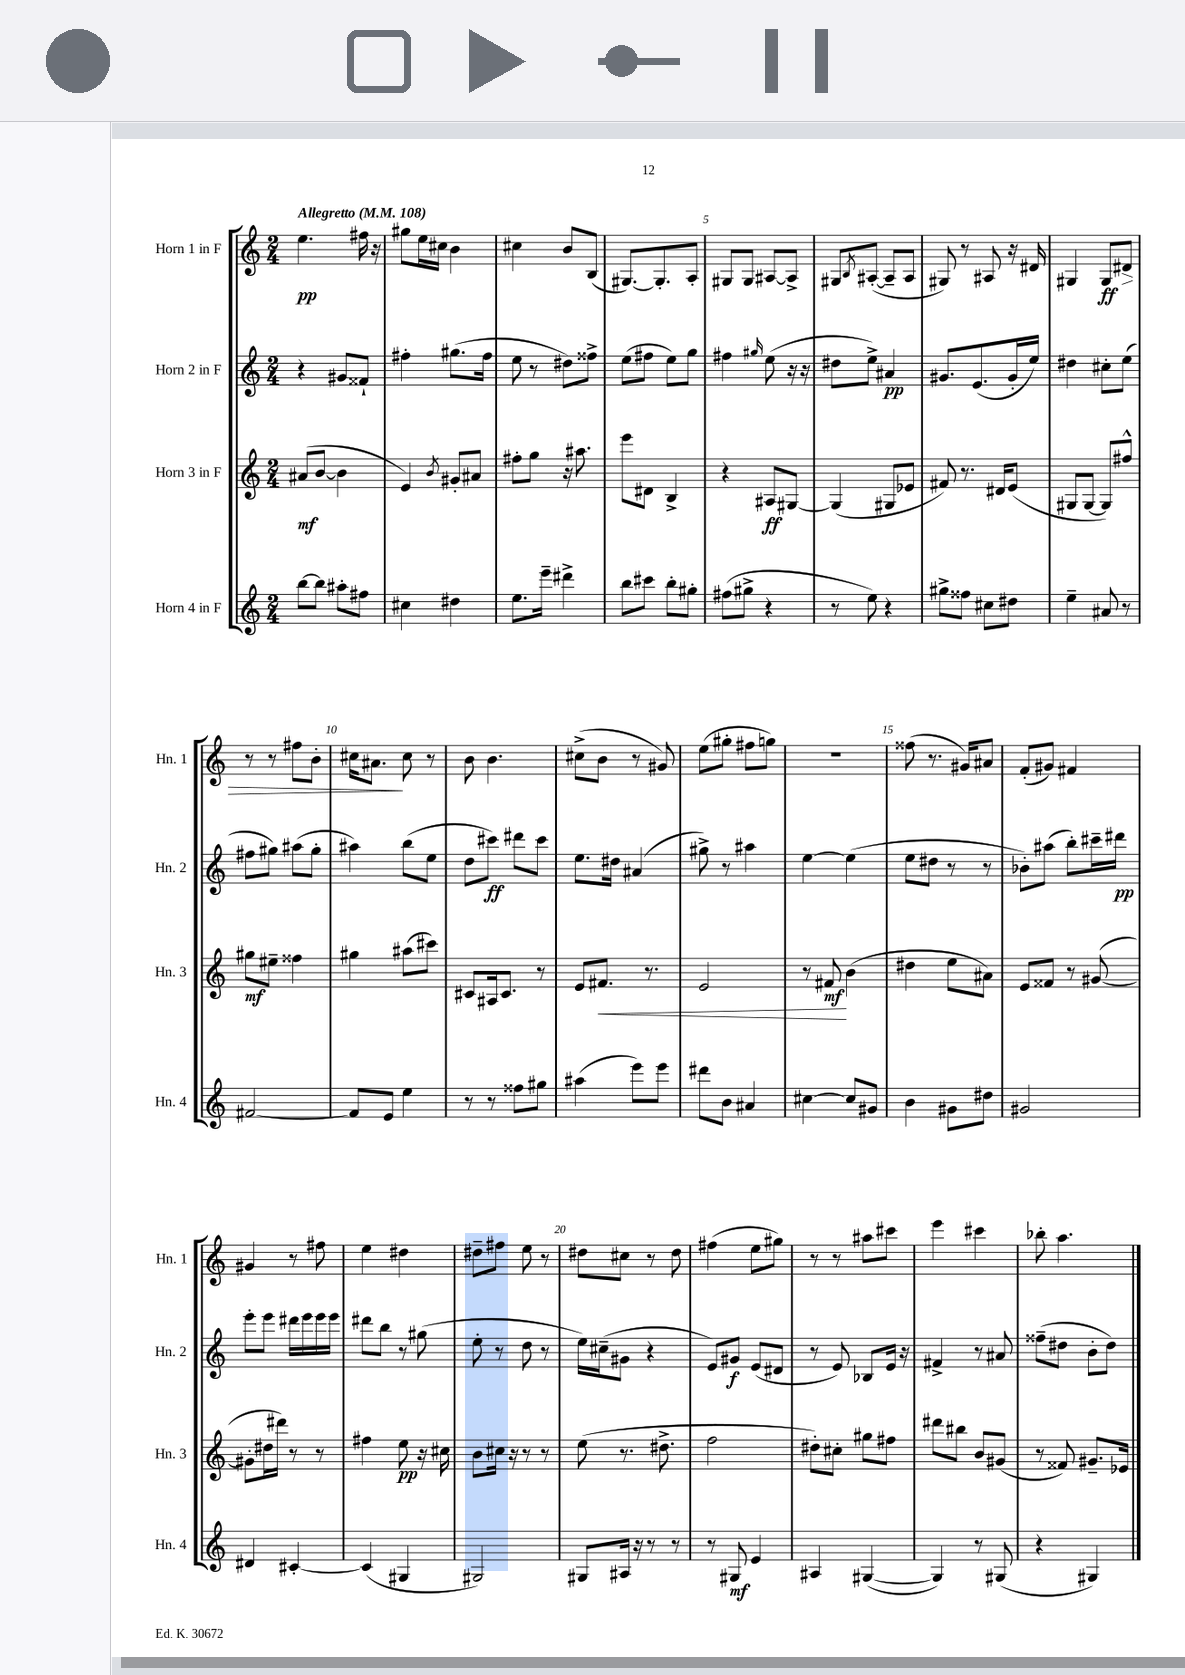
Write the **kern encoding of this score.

**kern	**dynam	**kern	**dynam	**kern	**dynam	**kern	**dynam
*part4	*part4	*part3	*part3	*part2	*part2	*part1	*part1
*staff4	*staff4	*staff3	*staff3	*staff2	*staff2	*staff1	*staff1
*I"Horn 4 in F	*	*I"Horn 3 in F	*	*I"Horn 2 in F	*	*I"Horn 1 in F	*
*I'Hn. 4	*	*I'Hn. 3	*	*I'Hn. 2	*	*I'Hn. 1	*
*clefG2	*	*clefG2	*	*clefG2	*	*clefG2	*
*k[]	*	*k[]	*	*k[]	*	*k[]	*
*M2/4	*	*M2/4	*	*M2/4	*	*M2/4	*
*MM108	*	*MM108	*	*MM108	*	*MM108	*
=1	=1	=1	=1	=1	=1	=1	=1
!	!	!	!	!	!	!LO:TX:a:B:t=Allegretto	!
[8bb\L	.	(8a#X/L	mf	4r	.	4.ee\	pp
8bb\J]	.	[8b/J	.	.	.	.	.
8aa#X'\L	.	4b\]	.	8g#X/L	.	.	.
8ff#X\J	.	.	.	8f##X`/J	.	16ff#X\	.
.	.	.	.	.	.	16r	.
=2	=2	=2	=2	=2	=2	=2	=2
4cc#X\	.	4e/)	.	4ff#X'\	.	8gg#X\L	.
.	.	.	.	.	.	16ee\L	.
.	.	.	.	.	.	16cc#X\JJ	.
.	.	8qb/	.	.	.	.	.
4dd#X\	.	8g#X'/L	.	(8.gg#X\L	.	4b\	.
.	.	8a#X/J	.	.	.	.	.
.	.	.	.	16ff#\Jk	.	.	.
=3	=3	=3	=3	=3	=3	=3	=3
8.ee\L	.	8ff#X'\L	.	8ee\	.	4cc#X\	.
.	.	8gg\J	.	8r	.	.	.
16eee~\Jk	.	.	.	.	.	.	.
4ddd#X^\	.	16r	.	8dd#X\L)	.	8b/L	.
.	.	8.aa#X\	.	.	.	.	.
.	.	.	.	8ff##X^\J	.	(8B/J	.
=4	=4	=4	=4	=4	=4	=4	=4
8bb\L	.	8eee\L	.	(8ee\L	.	[8.G#X/L)	.
8ccc#X\J	.	8d#X\J	.	8ff#X\J	.	.	.
.	.	.	.	.	.	8.G#'/]	.
8bb'\L	.	4B^/	.	8ee\L)	.	.	.
8gg#X'\J	.	.	.	8gg\J	.	8A'/J	.
=5	=5	=5	=5	=5	=5	=5	=5
(8ff#X\L	.	4r	.	4ff#X\	.	8G#X/L	.
8gg#X^\J	.	.	.	.	.	8G#/J	.
.	.	.	.	16qqgg#X/	.	.	.
4r	.	8A#X/L	ff	(8ee\	.	[8A#X/L	.
.	.	[8G#X/J	.	16r	.	8A#^/J]	.
.	.	.	.	16r	.	.	.
=6	=6	=6	=6	=6	=6	=6	=6
8r	.	(4G#/]	.	8dd#X\L	.	8G#X/L	.
.	.	.	.	.	.	8qB/	.
8ee\)	.	.	.	8ee^\J)	.	([8A#X'/J	.
4r	.	8G#X/L	.	4a#X/	pp	8A#~/L]	.
.	.	8e-X/J	.	.	.	8A#/J	.
=7	=7	=7	=7	=7	=7	=7	=7
8gg#X^\L	.	8f#X/)	.	8.g#X/L	.	8G#X/)	.
8ff##X\J	.	8.r	.	.	.	8r	.
.	.	.	.	(8.e/	.	.	.
8cc#X\L	.	.	.	.	.	8A#X/	.
.	.	16d#X/KL	.	.	.	.	.
8dd#X\J	.	(8e/J	.	16g#'/L	.	16r	.
.	.	.	.	16ee/JJ)	.	16d#X/	.
=8	=8	=8	=8	=8	=8	=8	=8
4ee~\	.	8G#X/L	.	4dd#X\	.	4G#X/	.
.	.	[8G#/J	.	.	.	.	.
8a#X/	.	8G#/L])	.	8cc#X'\L	.	8G#/L	ff
!	!	!	!	!	!	!	!LO:HP:b
8r	.	8ff#X^^/J	.	(8ee\J	.	8d#X/J	>
!!LO:LB:g=z
=9	=9	=9	=9	=9	=9	=9	=9
[2f#X/	.	8gg#X\L	mf	8ff#X\L	.	8r	.
.	.	8ee#X~\J	.	8gg#X\J)	.	8r	.
.	.	4ff##X\	.	(8aa#X\L	.	8ff#X\L	.
.	.	.	.	8gg#'\J	.	8b'\J	.
=10	=10	=10	=10	=10	=10	=10	=10
8f#/L]	.	4gg#X\	.	4aa#X\)	.	16cc#X\KL	.
.	.	.	.	.	.	8.a#X\J	.
8e/J	.	.	.	.	.	.	.
4ee\	.	(8aa#X\L	.	(8bb\L	.	8cc#\	]
.	.	8ccc#X\J)	.	8ee\J	.	8r	.
=11	=11	=11	=11	=11	=11	=11	=11
8r	.	8c#X/L	.	8dd\L	.	8b\	.
8r	.	16A#X/k	.	8ccc#X\J)	ff	4.b\	.
.	.	8.c#/J	.	.	.	.	.
8ff##X\L	.	.	.	8ddd#X\L	.	.	.
8gg#X\J	.	8r	.	8ccc#\J	.	.	.
=12	=12	=12	=12	=12	=12	=12	=12
(4aa#X\	.	8e/L	.	8.ee\L	.	(8cc#X^\L	.
!	!	!	!LO:HP:b	!	!	!	!
.	.	8.f#X/J	<	.	.	8b\J	.
.	.	.	.	16dd#X\Jk	.	.	.
8eee\L)	.	.	.	(4a#X/	.	8r	.
.	.	8.r	.	.	.	.	.
8eee\J	.	.	.	.	.	8g#X/)	.
=13	=13	=13	=13	=13	=13	=13	=13
8ddd#X\L	.	2e/	.	8gg#X^\)	.	(8ee\L	.
8b\J	.	.	.	8r	.	8gg#X'\J	.
4a#X/	.	.	.	4aa#X\	.	8ff#X\L	.
.	.	.	.	.	.	8ggn\J)	.
=14	=14	=14	=14	=14	=14	=14	=14
[4cc#X\	.	8r	.	[4ee\	.	2r	.
.	.	8f#X/	mf	.	.	.	.
8cc#/L]	.	(4b\	[	(4ee\]	.	.	.
8g#X/J	.	.	.	.	.	.	.
=15	=15	=15	=15	=15	=15	=15	=15
4b\	.	4dd#X\	.	8ee\L	.	(8ff##X\	.
.	.	.	.	8dd#X\J	.	8.r	.
8g#X\L	.	8ee\L	.	8r	.	.	.
.	.	.	.	.	.	16g#X/KL)	.
8dd#X\J	.	8a#X\J)	.	8r	.	8a#X/J	.
=16	=16	=16	=16	=16	=16	=16	=16
2g#X/	.	8e/L	.	8b-X'\L)	.	(8f'/L	.
.	.	8f##X/J	.	(8aa#X\J	.	8g#X/J)	.
.	.	8r	.	8bb'\L)	.	4f#X/	.
.	.	([8g#X/	.	16ccc#X~\L	.	.	.
.	.	.	.	16ddd#X\JJ	pp	.	.
!!LO:LB:g=z
=17	=17	=17	=17	=17	=17	=17	=17
4d#X/	.	8g#X'\L]	.	8eee'\L	.	4g#X/	.
.	.	16dd#X\L	.	8eee\J	.	.	.
.	.	16ddd#X\JJ)	.	.	.	.	.
[4c#X'/	.	8r	.	16ddd#X\LL	.	8r	.
.	.	.	.	16eee\	.	.	.
.	.	8r	.	16eee\	.	8ff#X\	.
.	.	.	.	16eee\JJ	.	.	.
=18	=18	=18	=18	=18	=18	=18	=18
(4c#/]	.	4ff#X\	.	8ddd#X\L	.	4ee\	.
.	.	.	.	8bb\J	.	.	.
4G#X/	.	8ee\	pp	8r	.	4dd#X\	.
.	.	16r	.	(8gg#X\	.	.	.
.	.	16cc#X\	.	.	.	.	.
=19	=19	=19	=19	=19	=19	=19	=19
2G#X/)	.	8b\L	.	8ee'\	.	8dd#X~\L	.
.	.	16cc#X\Jk	.	8r	.	8ff#X\J	.
.	.	16r	.	.	.	.	.
.	.	8r	.	8dd\	.	8ee\	.
.	.	8r	.	8r	.	8r	.
=20	=20	=20	=20	=20	=20	=20	=20
8G#X/L	.	(8ee\	.	16ee\LL)	.	8dd#X\L	.
.	.	.	.	(16cc#X~\J	.	.	.
16A#X/Jk	.	8.r	.	8g#X\J	.	8cc#X\J	.
16r	.	.	.	.	.	.	.
8r	.	.	.	4r	.	8r	.
.	.	8.dd#X^\	.	.	.	.	.
8r	.	.	.	.	.	8dd#\	.
=21	=21	=21	=21	=21	=21	=21	=21
8r	.	2ff\	.	8e/L)	.	(4ff#X\	.
8G#X/	mf	.	.	8g#X/J	f	.	.
4e/	.	.	.	(8e/L	.	8ee\L	.
.	.	.	.	8d#X/J	.	8gg#X\J)	.
=22	=22	=22	=22	=22	=22	=22	=22
4A#X/	.	8dd#X'\L)	.	8r	.	8r	.
.	.	8cc#X'\J	.	8e/)	.	8r	.
([4G#X/	.	8gg#X\L	.	8B-X/L	.	8aa#X\L	.
.	.	8ff#X\J	.	16e/Jk	.	8ccc#X\J	.
.	.	.	.	16r	.	.	.
=23	=23	=23	=23	=23	=23	=23	=23
4G#/])	.	8ddd#X\L	.	4f#X^/	.	4eee\	.
.	.	8bb#X\J	.	.	.	.	.
8r	.	8b/L	.	8r	.	4ccc#X\	.
(8G#X/	.	(8g#X/J	.	8a#X/	.	.	.
=24	=24	=24	=24	=24	=24	=24	=24
4r	.	8r	.	(8ff##X~\L	.	8bb-X'\	.
.	.	8f##X/)	.	8dd#X\J	.	4.aa\	.
4G#X/)	.	8.g#X~/L	.	8b'\L	.	.	.
.	.	.	.	8dd#\J)	.	.	.
.	.	16e-X/Jk	.	.	.	.	.
==	==	==	==	==	==	==	==
*-	*-	*-	*-	*-	*-	*-	*-
